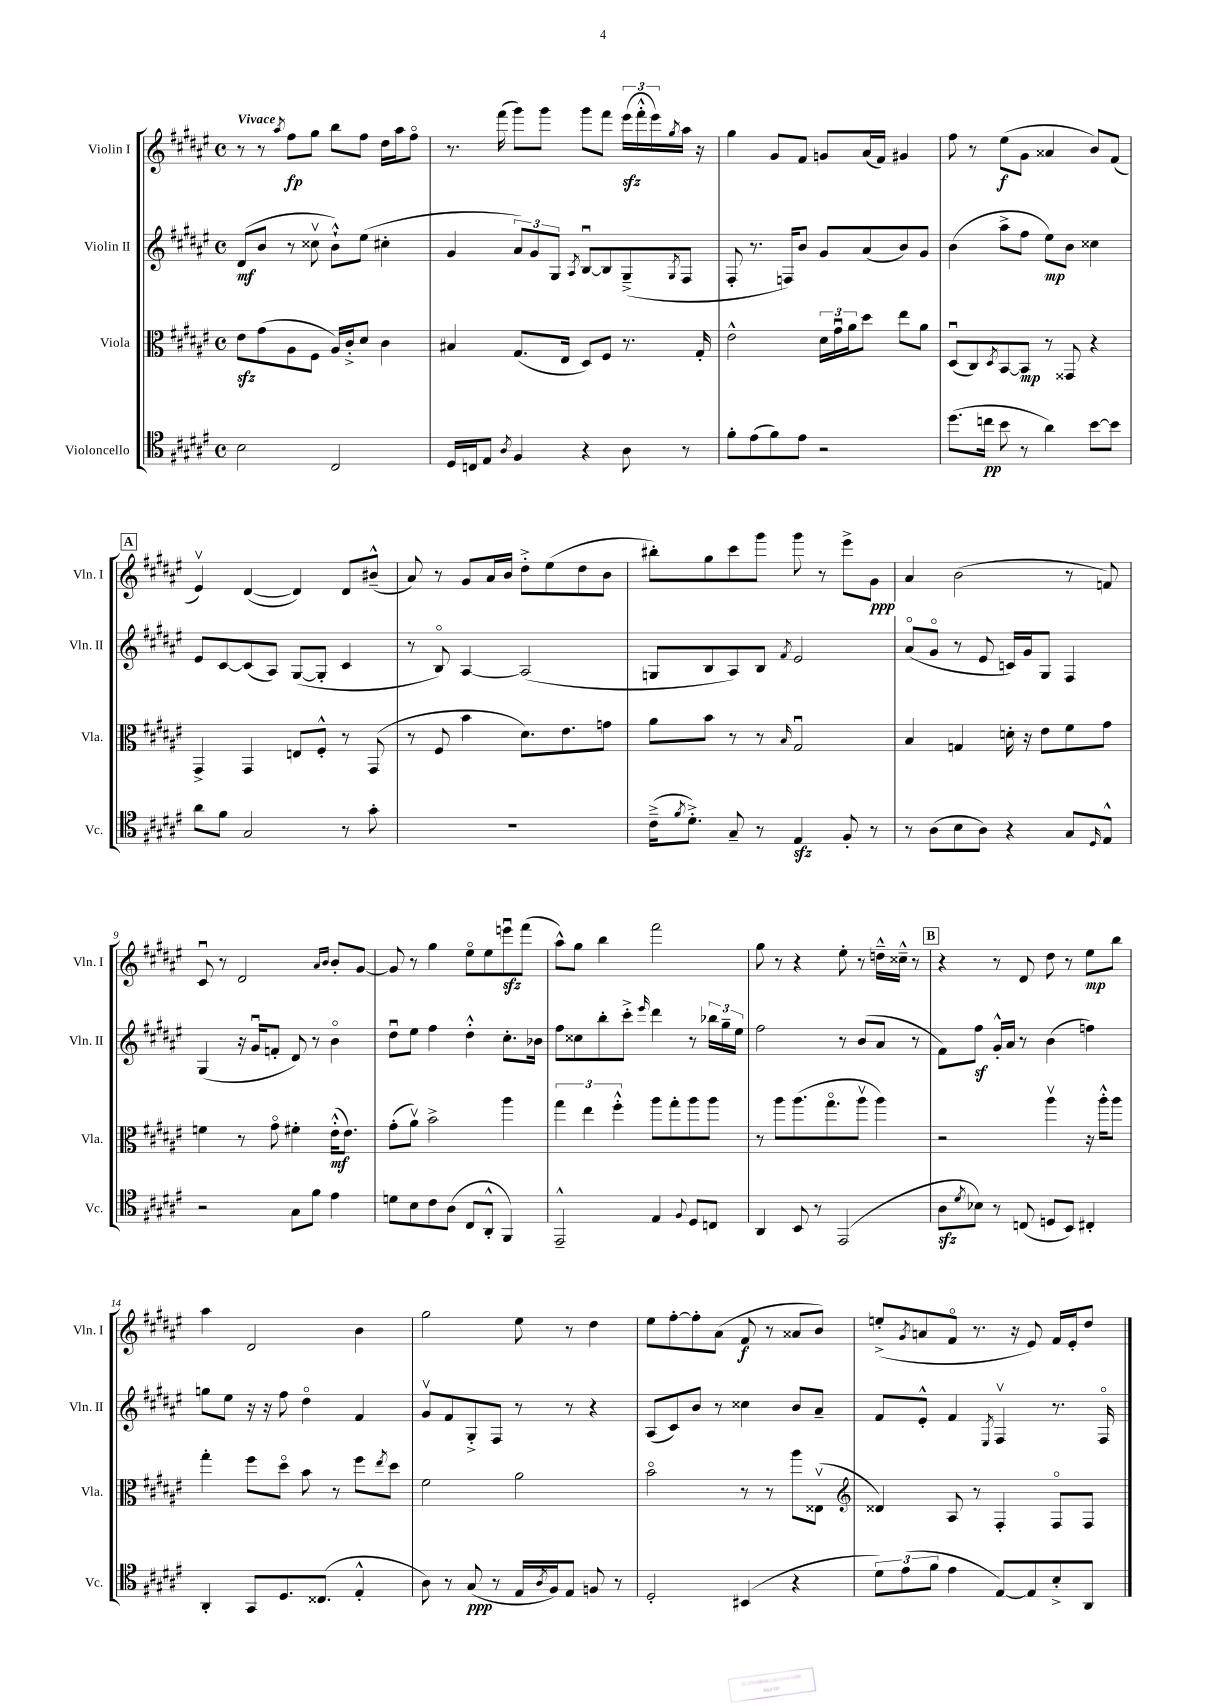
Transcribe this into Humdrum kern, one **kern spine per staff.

**kern	**kern	**kern	**kern
*staff4	*staff3	*staff2	*staff1
*clefC4	*clefC3	*clefG2	*clefG2
*k[f#c#g#d#a#e#]	*k[f#c#g#d#a#e#]	*k[f#c#g#d#a#e#]	*k[f#c#g#d#a#e#]
*M4/4	*M4/4	*M4/4	*M4/4
*met(c)	*met(c)	*met(c)	*met(c)
2B\	8e#\L	(8d#/L	8r
.	(8g#\	8b/J	8r
.	.	.	8qaa#/
.	8A#\	8r	8ff#\L
.	8F#\J	8cc##v\	8gg#\J
2C#/	16A#/LL)	8b`^^\L)	8bb\L
.	16c#'^/J	.	.
.	8d#/J	(8ee#\J	8ff#\J
.	4c#\	4cc#'\	16dd#\LL
.	.	.	16aa#\J
.	.	.	8ff#o\J
=	=	=	=
16D#/LL	4B#/	4g#/	8.r
16C/J	.	.	.
8E#/J	.	.	.
.	.	.	(16fff#\
8qA#/	.	.	.
4F#/	(8.G#/L	12a#/L)	8ggg#\L)
.	.	12g#/	.
.	.	.	8ggg#\J
.	.	12G#/J	.
.	16E#/Jk	.	.
.	.	8qA#/	.
4r	8D#/L)	[8Bu/L	8ggg#\L
.	8F#/J	8B/]	8fff#\J
8A#\	8.r	(8G#~^/	(24eee#\LL
.	.	.	24fff#'^^\
.	.	.	24eee#\)
.	.	8qG#/	8qgg#/
8r	.	8F#/J	16aa#\JJ
.	16G#'/	.	16r
=	=	=	=
8f#'\L	2e#^^\	8F#'/	4gg#\
(8e#\	.	8.r	.
8f#\)	.	.	8g#/L
.	.	16F/LK)	.
8e#\J	.	8b/J	8f#/J
2r	24d#\LL	8g#/L	8g/L
.	24g#u\	.	.
.	24a#\J	.	.
.	8dd#\J	(8a#/	(16a#/L
.	.	.	16f#/JJ)
.	8ee#\L	8b/)	4g#/
.	8a#\J	8g#/J	.
=	=	=	=
(8.dd#\L	(8D#u/L	(4b\	8ff#\
.	8C#/)	.	8r
16cc\Jk	.	.	.
.	8qD#/	.	.
8b\	[8BB/	8aa#^\L	(8ee#\L
8r	8BB/]J	8ff#\J	8g#\J
4a#\)	8r	8ee#\L)	4a##/
.	8GG##/	8b\J	.
[8b\L	4r	4cc##\	8b/L)
8b\]J	.	.	(8f#/J
=	=	=	=
8a#\L	4GG#^/	8e#/L	4e#v/)
8f#\J	.	[8c#/	.
2G#/	4GG#/	(8c#/]	([4d#/
.	.	8A#/J)	.
.	8E/L	([8G#/L	4d#/])
.	8F#'^^/J	8G#'/]J	.
8r	8r	4c#/	8d#/L
8g#'\	(8GG#/	.	(8b#~^^/J
=	=	=	=
1r	8r	8r	8a#/)
.	8F#/	8Bo/)	8r
.	4b\	[4A#/	8g#/L
.	.	.	16a#/L
.	.	.	16b/JJ
.	8.d#\L)	(2A#/]	8dd#'^\L
.	.	.	(8ee#\
.	8.e#\	.	.
.	.	.	8dd#\
.	8g\J	.	8b\J
=	=	=	=
(16c#~^\LK	8a#\L	8G/L	8bb#'\L)
8qf#/	.	.	.
8.d#'^\J)	.	.	.
.	8b\J	8B/	8gg#\
8G#~/	8r	8A#/)	8ccc#\
8r	8r	8B/J	8ggg#\J
.	16qqB/	8qf#/	.
4E#/	2G#u/	2e#/	8ggg#\
.	.	.	8r
8F#'/	.	.	8eee#^\L
8r	.	.	8g#\J
=	=	=	=
8r	4B/	(8a#o/L	4a#/
(8A#\L	.	8g#o/J	.
8B\	4G/	8r	(2b\
8A#\J)	.	8e#/	.
4r	16d'\	16c/LL)	.
.	16r	16g#/J	.
.	8e#\L	8G#/J	.
8G#/L	8f#\	4F#/	8r
16qqD#/	.	.	.
8E#^^/J	8g#\J	.	8f/)
=	=	=	=
2r	4f\	(4G#/	8c#u/
.	.	.	8r
.	8r	16r	2d#/
.	.	16g#u/LK	.
.	8g#o\	8f'/J	.
8G#\L	4f#'\	8d#/)	.
8f#\J	.	8r	.
.	.	.	16qqa#/LL
.	.	.	16qqb/JJ
4e#\	(16e#'^^\LK	4bo\	8b'/L
.	8.e#\J)	.	.
.	.	.	[8g#/J
=	=	=	=
8d\L	(8g#'\L	8dd#u\L	8g#/]
8B\	8a#v\J)	8ee#\J	8r
8c#\	2b^\	4ff#\	4gg#\
(8A#\J	.	.	.
8C#/L	.	4dd#'^^\	8ee#o\L
8AA#'^^/J	.	.	8ee#\
4FF#/)	4aa#\	8.cc#'\L	8eeeu\
.	.	.	(8fff#\J
.	.	16b-\Jk	.
=	=	=	=
2EE#~^^/	6gg#\	8ff#\L	8aa#^^\L)
.	.	8cc##\	8gg#\J
.	6ee#\	.	.
.	.	8bb'\	4bb\
.	6ff#'^^\	.	.
.	.	8ccc#'^\J	.
.	.	16qqeee#/	.
4E#/	8aa#\L	4ddd#\	2fff#\
.	8gg#'\	.	.
8qqF#/	.	.	.
8D#/L	8aa#\	8r	.
8C/J	8aa#\J	24bb-\LL	.
.	.	24gg#~\	.
.	.	24ee#\JJ	.
=	=	=	=
4AA#/	8r	2ff#\	8gg#\
.	8aa#\L	.	8r
8BB/	(8.aa#\	.	4r
8r	.	.	.
.	8.gg#o\	.	.
(2EE#/	.	8r	8ee#'\
.	8aa#v\J	(8b/L	8r
.	4aa#\)	8a#/J	16dd~^^\LL
.	.	.	16cc##~^^\JJ
.	.	8r	8r
=	=	=	=
8A#\L	2r	8f#\L)	4r
8qd#/	.	.	.
8B-\J)	.	8ff#\J	.
8r	.	16g#'^^/LL	8r
.	.	16a#/JJ	.
(8C/	.	8r	8d#/
8D/L	4aa#v\	(4b\	8dd#\
8BB/J)	.	.	8r
4C#'/	16r	4ff\)	8ee#\L
.	16aa#'^^\LK	.	.
.	8aa#\J	.	8bb\J
=	=	=	=
4AA#'/	4gg#'\	8gg\L	4aa#\
.	.	8ee#\J	.
8GG#/L	8ff#\L	16r	2d#/
.	.	16r	.
8.D#/	8dd#o\J	8ff#\	.
.	8b\	4dd#o\	.
(8.C##/J	.	.	.
.	8r	.	.
4E#'^^/	8ff#\L	4f#/	4b\
.	8qee#/	.	.
.	8dd#\J	.	.
=	=	=	=
8A#\)	2f#\	8g#v/L	2gg#\
8r	.	8f#/	.
(8G#/	.	8G#'^/	.
8r	.	8F#/J	.
16E#/LL	2a#\	8r	8ee#\
8qA#/	.	.	.
16F#/J)	.	.	.
8E#/J	.	8r	8r
8F/	.	4r	4dd#\
8r	.	.	.
=	=	=	=
2D#'/	2bo\	(8A#/L	8ee#\L
.	.	8c#/)	[8ff#'\
.	.	8b/J	8ff#'\]
.	.	8r	(8a#\J
(4BB#/	8r	4cc##\	8f#/
.	8r	.	8r
4r	8aa#\L	8b/L	8a##/L
.	(8E##v\J	8a#~/J	8b/J)
=	=	=	=
*	*clefG2	*	*
12d#\L)	4d##/)	8f#/L	(8ee'^/L
(12e#\	.	.	.
.	.	.	8qg#/
.	.	8e#'^^/J	8a/
12f#\J	.	.	.
4e#\	8A#/	4f#/	8f#o/J
.	8r	.	8.r
.	.	8qE#/	.
[8E#/L)	4F#'/	4F#v/	.
.	.	.	16r
8E#/]	.	.	8e#/)
8B'^/	8F#o/L	8.r	16f#/LL
.	.	.	16e#'/J
8AA#/J	8F#/J	.	8dd#/J
.	.	16F#o/	.
==	==	==	==
*-	*-	*-	*-
